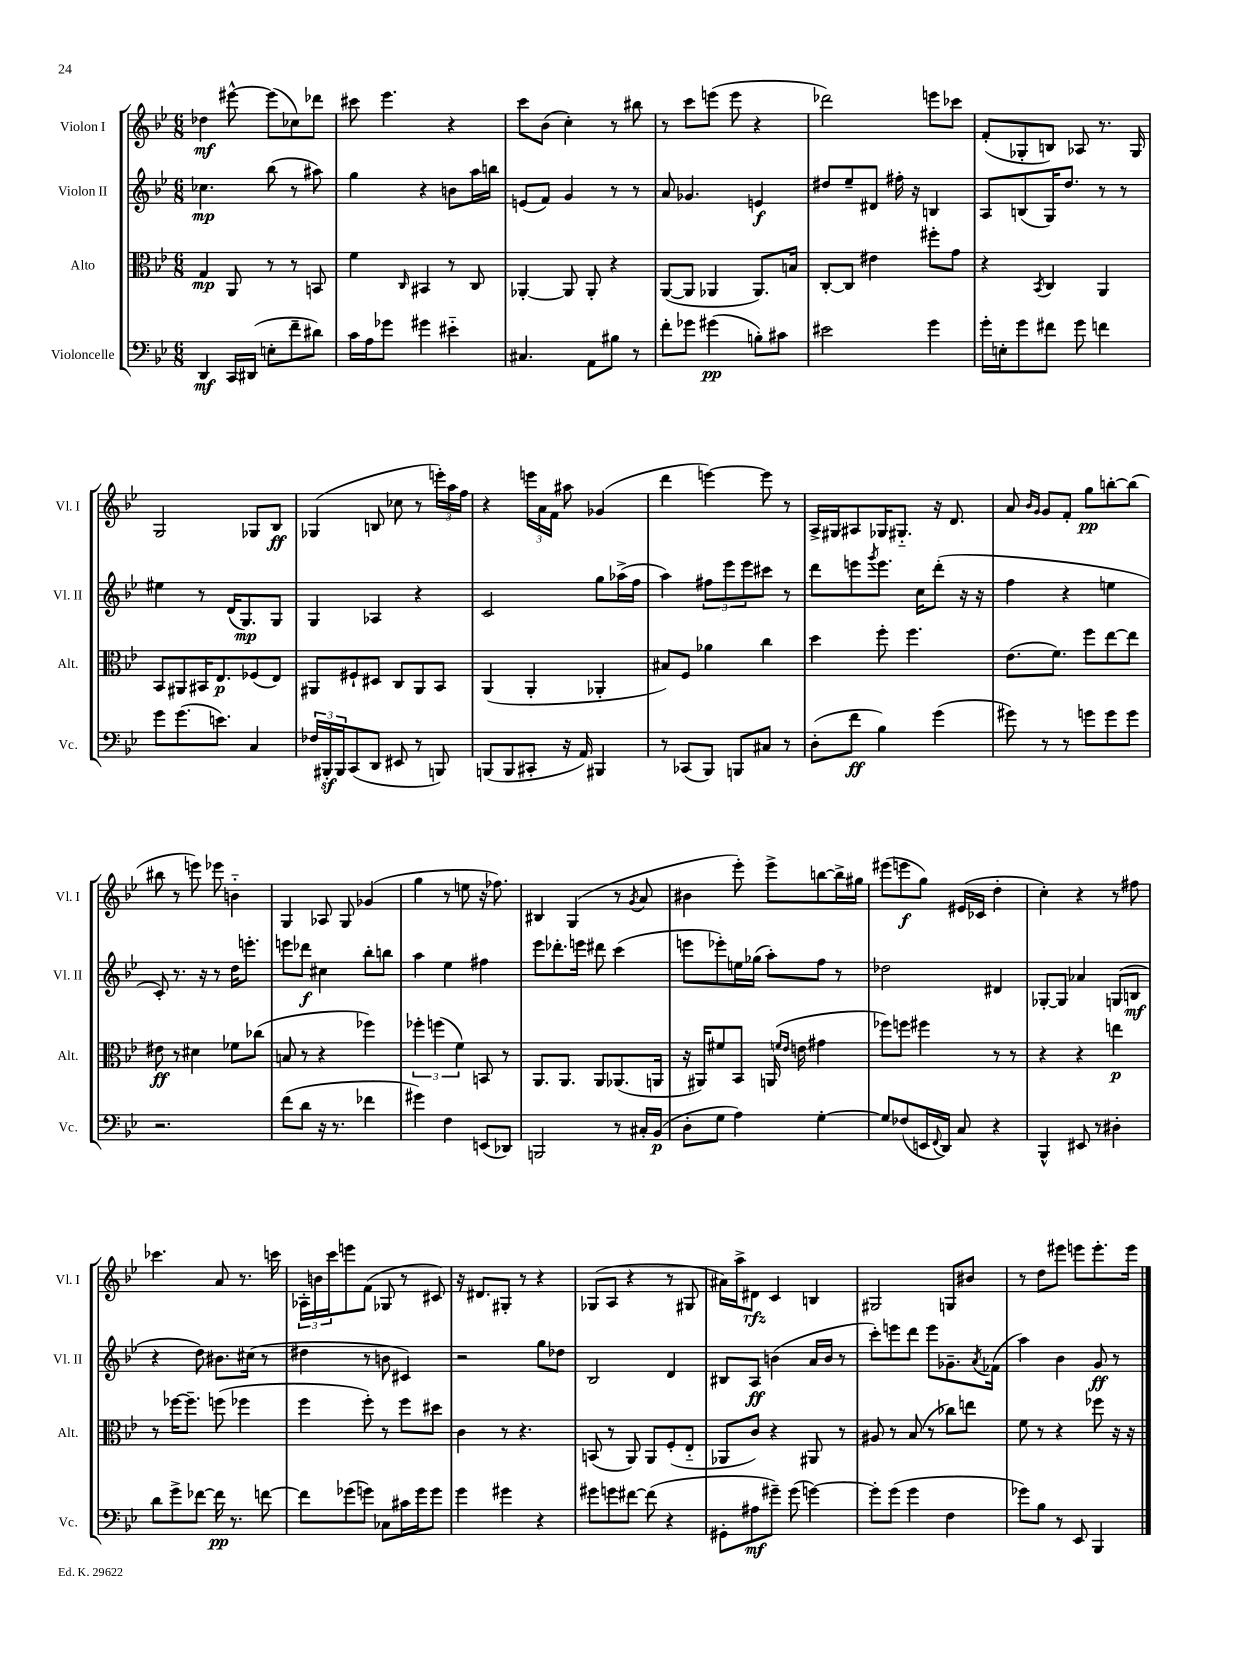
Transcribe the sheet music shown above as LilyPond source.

<<
\new StaffGroup <<
\new Staff = "s0" \with { instrumentName = "Violon I" shortInstrumentName = "Vl. I" } {
    \clef treble \key bes \major \numericTimeSignature \time 6/8
    des''4\mf eis'''8~-^ eis'''8( ces''8) des'''8 |
    cis'''8 ees'''4. r4 |
    c'''8 bes'8( c''4-.) r8 bis''8 |
    r8 c'''8 e'''8( e'''8 r4 |
    des'''2) e'''8 ces'''8 |
    f'8-.( ges8-. b8) aes8 r8. ges16 |
    g2 ges8 bes8\ff |
    ges4( b8 ces''8 r8 \tuplet 3/2 { e'''16-.) a''16 f''16 } |
    r4 \tuplet 3/2 { e'''16 a'16 f'16 } ais''8 ges'4( |
    d'''4 e'''4~) e'''8 r8 |
    a16-> gis16 ais8 ges16 gis8.-_ r16 d'8. |
    a'8 \grace { bes'16 g'16 } g'8 f'8-. g''8\pp b''8~-. b''8( |
    bis''8 r8 e'''8) ees'''8 b'4-_ |
    g4 aes8 g8 ges'4( |
    g''4 r8 e''8 r16 fes''8.) |
    bis4 g4( r8 \acciaccatura { g'8 } a'8 |
    bis'4 ees'''8-.) ees'''8-> b''8~ b''16-> gis''16 |
    eis'''8( e'''8\f g''8) eis'16( ces'16 d''4-. |
    c''4-.) r4 r8 fis''8 |
    ces'''4. a'8 r8. c'''16 |
    \tuplet 3/2 { aes16-. b'16 c'''16 } e'''8 f'8( ges8 r8 cis'8) |
    r16 dis'8. gis8-. r8 r4 |
    ges8( a8 r4 r8 gis8 |
    ais'16) a''16-> dis'8\rfz c'4 b4 |
    gis2 g8 bis'8 |
    r8 d''8 eis'''8 e'''8 e'''8.-. e'''16 \bar "|." |
}
\new Staff = "s1" \with { instrumentName = "Violon II" shortInstrumentName = "Vl. II" } {
    \clef treble \key bes \major \numericTimeSignature \time 6/8
    ces''4.\mp bes''8( r8 ais''8) |
    g''4 r4 b'8 a''16 b''16 |
    e'8( f'8) g'4 r8 r8 |
    a'8 ges'4. e'4\f |
    dis''8 ees''8-- dis'8 fis''16-. r16 b4 |
    a8 b8( g16) d''8. r8 r8 |
    eis''4 r8 d'16( g8.\mp) g8 |
    g4 aes4 r4 |
    c'2 g''8 aes''16->( f''16 |
    a''4) \tuplet 3/2 { fis''8 ees'''8 ees'''8 } cis'''8 r8 |
    d'''8 e'''8 \acciaccatura { g'''8 } e'''8. c''16 d'''8-.( r16 r16 |
    f''4 r4 e''4 |
    c'8-.) r8. r16 r8 d''16 e'''8.-. |
    e'''8 des'''8\f cis''4 bes''8-. b''8 |
    a''4 ees''4 fis''4 |
    ees'''8 des'''8.-. e'''16 dis'''8 c'''4( |
    e'''8 ees'''8-.) e''16 ges''16( a''8-.) f''8 r8 |
    des''2 dis'4 |
    ges8~-. ges8 aes'4 g8( b8\mf |
    r4 d''8) bis'8. cis''16( r8 |
    dis''4 r8 b'8 cis'4) |
    r2 g''8 des''8 |
    bes2 d'4 |
    bis8 a8\ff b'4( a'16 b'16 r8 |
    c'''8-.) e'''8 d'''8 e'''8 ges'8.-- \acciaccatura { a'8 } fes'16( |
    a''4) bes'4 g'8\ff r8 \bar "|." |
}
\new Staff = "s2" \with { instrumentName = "Alto" shortInstrumentName = "Alt." } {
    \clef alto \key bes \major \numericTimeSignature \time 6/8
    g4\mp a,8 r8 r8 b,8 |
    f'4 \grace { c16 } bis,4 r8 c8 |
    aes,4~-. aes,8 aes,8-. r4 |
    a,8~( a,8 aes,4 aes,8.) b16 |
    c8~-. c8 eis'4 fis''8-. g'8 |
    r4 \acciaccatura { bes,8 } c4 a,4 |
    bes,8 ais,8 bis,16 ees8.\p fes8( ees8) |
    ais,8 fis8-! dis8 c8 ais,8 bes,8 |
    a,4( a,4-. aes,4-. |
    bis8) f8 aes'4 c''4 |
    d''4 f''8-. f''4. |
    ees'8.( f'8.) f''8 ees''8~ ees''8 |
    eis'8\ff r8 dis'4 fes'8 ces''8( |
    b8 r8 r4 fes''4) |
    \tuplet 3/2 { fes''4-. f''4( f'4) } b,8 r8 |
    a,8. a,8. a,8 aes,8.( a,16 |
    r16 ais,16) fis'8 bes,8 a,16( \grace { f'16 ees'16 } e'16 gis'4 |
    fes''8) f''8 fis''4 r8 r8 |
    r4 r4 e''4\p |
    r8 fes''16~ fes''8.-- f''8( fes''4 |
    f''4 f''8-.) r8 f''8 dis''8 |
    c'4 r8 r4. |
    b,8( r8 a,8) a,8 f8-.( ees8-_ |
    aes,8 c'8) r4 ais,8 r8 |
    ais8 r8 bes8( r8 ces''8) e''8 |
    f'8 r8 r4 fes''8 r16 r16 \bar "|." |
}
\new Staff = "s3" \with { instrumentName = "Violoncelle" shortInstrumentName = "Vc." } {
    \clef bass \key bes \major \numericTimeSignature \time 6/8
    d,4\mf c,16 dis,16( e8-. f'8-- dis'8) |
    c'16 a16 ges'8 gis'4 eis'4-_ |
    cis4. a,8 bis8 r8 |
    f'8-. ges'8 gis'4\pp( b8-.) cis'8 |
    eis'2 g'4 |
    g'16-. e16-. g'8 fis'8 g'8 f'4 |
    g'8 g'8.( e'8.) c4 |
    \tuplet 3/2 { fes16 bis,,16-.\sf bis,,16 } c,8( d,8 eis,8 r8 b,,8) |
    b,,8( b,,8 cis,8-. r16 a,16) bis,,4 |
    r8 ces,8( bes,,8) b,,8 cis8 r8 |
    d8-.( f'8\ff bes4) g'4( |
    gis'8) r8 r8 g'8 g'8 g'8 |
    r2. |
    f'8( d'8 r16 r8. fes'4 |
    gis'4) f4 e,8( des,8) |
    b,,2 r8 cis16-. bes,16\p( |
    d8-. g8 a4) g4~-. |
    g8 fes8( e,16 \appoggiatura { f,8 } d,16) c8 r4 |
    bes,,4-^ eis,8 r8 dis4-. |
    d'8 g'8-> fes'8~ fes'16\pp r8. f'8~ |
    f'8 ges'8( g'8) ces8 cis'16 g'16 g'8 |
    g'4 gis'4 r4 |
    gis'8 g'8 fis'8~ fis'8( r4 |
    gis,8-. ais8\mf gis'8--) gis'8( g'4~) |
    g'8-. g'8( g'4 f4 |
    ges'8) bes8 r8 ees,8 bes,,4 \bar "|." |
}
>>
>>
\layout { \context { \Score \remove "Bar_number_engraver" } }
